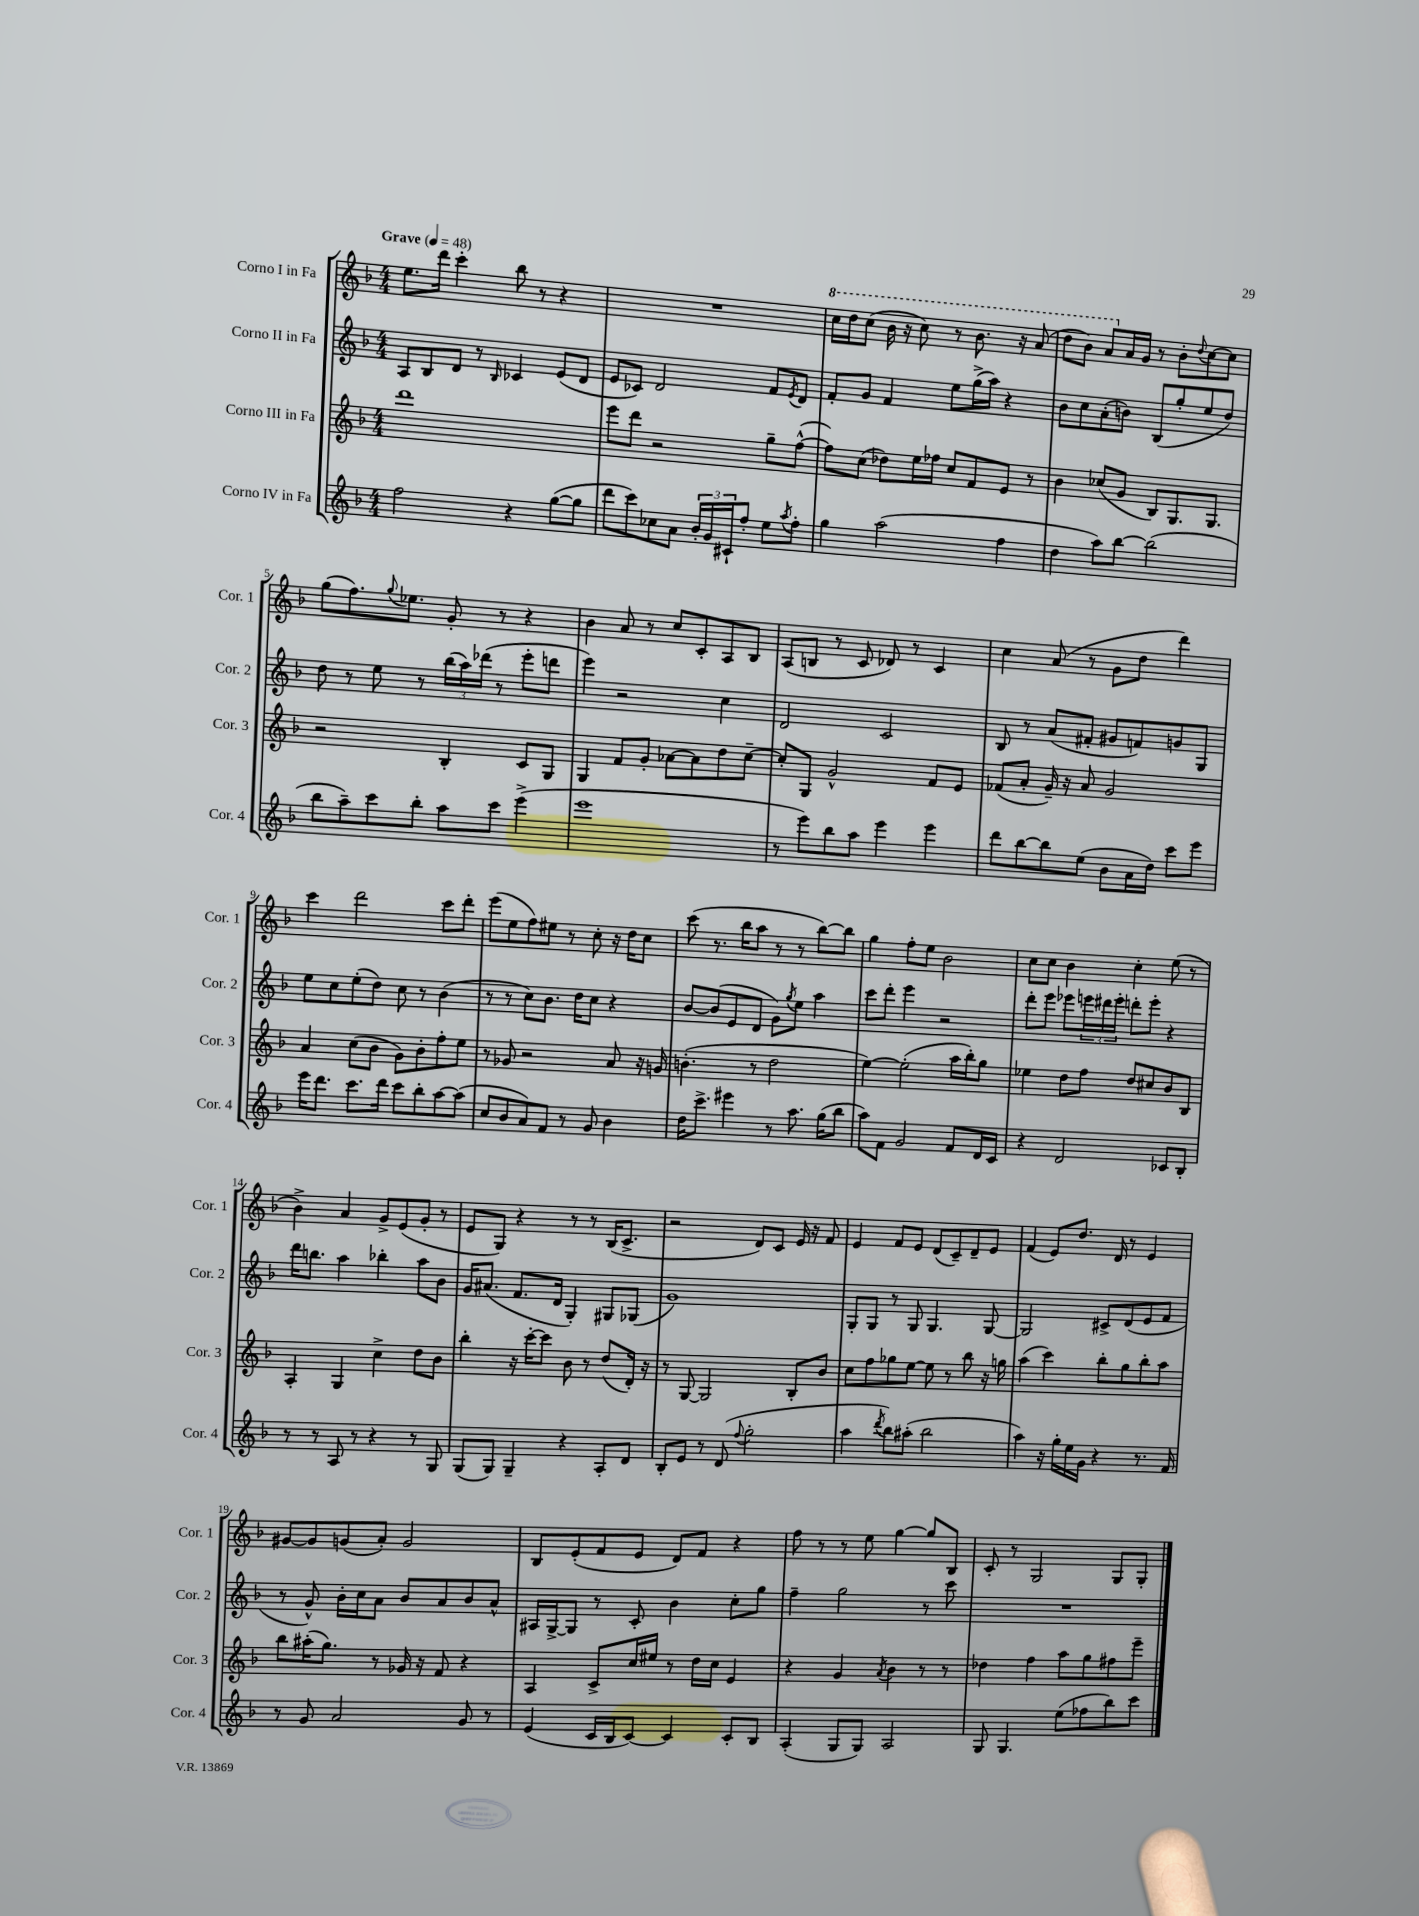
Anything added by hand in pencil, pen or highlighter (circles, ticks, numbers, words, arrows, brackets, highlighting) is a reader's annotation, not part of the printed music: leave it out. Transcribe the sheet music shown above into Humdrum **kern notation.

**kern	**kern	**kern	**kern
*part4	*part3	*part2	*part1
*staff4	*staff3	*staff2	*staff1
*I"Corno IV in Fa	*I"Corno III in Fa	*I"Corno II in Fa	*I"Corno I in Fa
*I'Cor. 4	*I'Cor. 3	*I'Cor. 2	*I'Cor. 1
*clefG2	*clefG2	*clefG2	*clefG2
*k[b-]	*k[b-]	*k[b-]	*k[b-]
*M4/4	*M4/4	*M4/4	*M4/4
*MM48	*MM48	*MM48	*MM48
=1	=1	=1	=1
!	!	!	!LO:TX:a:B:t=Grave
2ff\	1ddd	8A/L	8.ee\L
.	.	8B-/	.
.	.	.	16ddd\Jk
.	.	8d/J	4ccc'\
.	.	8r	.
.	.	16qqB-/	.
4r	.	4c-X/	8bb-\
.	.	.	8r
([8gg\L	.	(8e/L	4r
8gg\J]	.	8d/J	.
=2	=2	=2	=2
8ddd\L	8eee\L	8e/L	1r
8ccc\)	8ddd\J	8c-X/J)	.
8cc-X\	2r	2d/	.
8a\J	.	.	.
24b-'/LL	.	.	.
24g/	.	.	.
24c#X`/J	.	.	.
8ff'/J	.	.	.
8ee\L	8gg~\L	8f/L	.
8qaa/	.	8qe/	.
8ff'\J	([8ff^^\J	8d/J	.
=3	=3	=3	=3
*	*	*	*8va
4gg\	8ff\L])	8f'/L	16ccc\LL
.	.	.	16ddd\J
.	(8cc\J	8g/J	(8ccc\J
(2aa\	8dd-X\L)	4f/	16bb-\
.	.	.	16r
.	16ee\L	.	8ccc\)
.	16ff-X\JJ	.	.
.	8cc/L	8ee\L	8r
.	8f/	(16gg^\L	8.bb-\
.	.	16aa\JJ)	.
4ff\	8e/J	4r	.
.	.	.	16r
.	8r	.	(8aa/
=4	=4	=4	=4
4dd\	4b-\	8b-\L	8ddd\L
.	.	8cc\	8bb-\J)
8aa\L)	(8cc-X/L	(8a'\	8aa/L
*	*	*	*X8va
[8bb-\J	8g/J	8bn\J)	16a/L
.	.	.	16g/JJ
(2bb-\]	8B-/L)	(8B-/L	8r
.	8.G/	8gg'/	8b-'\L
.	.	.	8qqdd/
.	.	8ee/	[8cc\
.	8.G/J	.	.
.	.	8dd/J)	8cc\J]
!!LO:LB:g=z
=5	=5	=5	=5
8bb-\L	2r	8dd\	(8gg\L
8aa~\)	.	8r	8.ff\)
8ccc\	.	8ee\	.
.	.	.	8qqgg/
.	.	.	8.ee-X\J
8bb-'\J	.	8r	.
8aa\L	4B-'/	(24bb-\LL	8g'/
.	.	24aa\)	.
.	.	(24ddd-X\JJ	.
8ccc\J	.	8r	8r
(4eee^\	8c/L	8eee'\L	4r
.	8G/J	8dddn\J	.
=6	=6	=6	=6
1eee	4G/	4eee\)	4b-\
.	8f/L	2r	8a/
.	8g'/J	.	8r
.	[8a-X\L	.	8cc/L
.	8a-\]	.	8c'/
.	8dd\	4cc\	8A/
.	[8cc~\J	.	8B-/J
=7	=7	=7	=7
8r	8cc'/L]	2d/	(8A/L
8eee\L)	8G/J	.	8Bn/J
8bb-\	2g^^/	.	8r
8aa\J	.	.	8c/
4eee\	.	2c/	8d-X/)
.	.	.	8r
4eee\	8f/L	.	4c/
.	8e/J	.	.
=8	=8	=8	=8
8ddd\L	(8f-X/L	8B-/	4cc\
[8bb-\	8a'/J	8r	.
8bb-\]	16g~/)	(8a/L	(8a/
.	16r	.	.
(8ee\J	8a/	8f#X'/J	8r
8b-\L	2g/	8g#X/L	8g\L
16a\L	.	8fn/)	8dd\J
16dd\JJ)	.	.	.
8ccc\L	.	8gn/	4ddd\)
8eee\J	.	8G/J	.
!!LO:LB:g=z
=9	=9	=9	=9
16eee\KL	4a/	8ee\L	4ccc\
8.ddd\J	.	.	.
.	.	8cc\	.
8.ccc\L	(8cc\L	(8ee'\	2ddd\
.	8b-\J	8dd\J)	.
16ddd\Jk	.	.	.
8ccc\L	8g\L)	8cc\	.
8bb-'\	8b-'\	8r	.
[8aa\	8ff'\	(4b-\	8ccc\L
(8aa\J]	8ee\J	.	8ddd'\J
=10	=10	=10	=10
8cc/L	8r	8r	(8eee\L
8b-/	8g-X/	8r	8ee\
8a/)	2r	8cc\L)	8ff\)
8f/J	.	8.b-\J	8ee#X\J
8r	.	.	8r
.	.	16dd\KL	.
8g/	.	8cc\J	8cc'\
4b-\	8a/	4r	16r
.	.	.	16dd\KL
.	16r	.	8cc\J
.	16gn/	.	.
=11	=11	=11	=11
16dd\KL	(4.bn'\	[8b-/L	(8ccc\
8.ccc^\J	.	.	.
.	.	(8b-/]	8.r
4eee#X\	.	8e/	.
.	.	.	16bb-\KL
.	8r	8d/J	8aa\J
8r	2dd\	8g\L)	8r
.	.	8qgg/	.
8.aa\	.	8ee\J	8r
.	.	4aa\	[8bb-\L)
(16gg\KL	.	.	.
8bb-\J	.	.	8bb-\J]
=12	=12	=12	=12
8aa\L)	[4ee\)	8ccc\L	4gg\
8f\J	.	8ddd'\J	.
2g/	(2ee'\]	4eee\	8ff'\L
.	.	.	8ee\J
.	.	2r	2b-\
8f/L	16aa\LL	.	.
.	16bb-'\J)	.	.
16d/L	8gg\J	.	.
16c/JJ	.	.	.
=13	=13	=13	=13
4r	4ee-X\	8ddd'\L	8cc\L
.	.	8eee\J	8cc\J
2d/	8dd\L	8eee-X\L	4b-\
.	8ff\J	24eeen\L	.
.	.	24ddd#X\	.
.	.	24eee'\JJ	.
.	8dd/L	8dddn'\L	4cc'\
.	8cc#X/	8eee'\J	.
8c-X/L	8b-/	4r	(8ee\
8B-'/J	8B-/J	.	8r
!!LO:LB:g=z
=14	=14	=14	=14
8r	4A'/	16ddd\KL	4b-^\)
.	.	8.bbn\J	.
8r	.	.	.
8A/	4G/	4aa\	4a/
8r	.	.	.
4r	4cc^\	4bb-X'\	8g^/L
.	.	.	(8e/
8r	8dd\L	8aa\L	8g'/J
8G/	8b-\J	8b-\J	8r
=15	=15	=15	=15
(8G/L	4bb-'\	16g/KL	8e/L
.	.	(8.a#X/J	.
8G/J)	.	.	8G/J)
4G~/	16r	8.f/L	4r
.	[16ccc'\KL	.	.
.	8ccc\J]	.	.
.	.	16d/Jk	.
4r	8b-\	4G'/)	8r
.	8r	.	8r
8A'/L	(8dd/L	8G#X/L	(16B-/KL
.	.	.	8.c^/J
8d/J	16d'/Jk)	(8G-X/J	.
.	16r	.	.
=16	=16	=16	=16
8B-'/L	8r	1g)	2r
8e/J	[8G/	.	.
8r	2G/]	.	.
(8d/	.	.	.
8qqff/	.	.	.
2gg'\	.	.	8d/L)
.	.	.	8c/J
.	8B-'/L	.	16e/
.	.	.	16r
.	8b-/J	.	8f/
=17	=17	=17	=17
4aa\	8cc\L	8G'/L	4e/
.	8ff\	8G/J	.
8qddd/	.	.	.
8bb-\L)	8gg-X\	8r	8f/L
(8aa#X'\J	[8ee\J	8G/	8e/J
2bb-\	8ee\]	4.G/	(8d/L
.	8r	.	8c~/)
.	8bb-\	.	8d~/
.	16r	[8G/	8e/J
.	16ggn\	.	.
=18	=18	=18	=18
4aa\)	(4aa\	2G/]	(4f/
16r	4ccc\)	.	8e/L)
16gg'\LL	.	.	.
16ee\	.	.	8.dd/J
16g\JJ	.	.	.
4r	8bb-'\L	8c#X^/L	.
.	.	.	16d/
.	8gg\	(8d/	8r
8.r	8bb-'\	8e/	4e/
.	8aa\J	8f/J	.
16f/	.	.	.
!!LO:LB:g=z
=19	=19	=19	=19
8r	8bb-\L	8r	[8g#X/L
8g/	(16aa#X'\K	8g^^/)	8g#/]
.	8.gg\J)	.	.
2a/	.	16b-'\LL	(8gn/
.	.	16cc\J	.
.	8r	8a\J	8a'/J)
.	16g-X/	8b-/L	2g/
.	16r	.	.
.	8f/	8a/	.
8g/	4r	8b-/	.
8r	.	8a^^/J	.
=20	=20	=20	=20
(4e/	4A/	16A#X/LL	8B-/L
.	.	[16G^/J	.
.	.	8G/J]	(8e'/
16c/LL	8c^/L	8r	8f/
16B-/J	.	.	.
[8c/J)	16cc/L	8c'/	8e/J
.	16ee#X/JJ	.	.
4c/]	8r	4b-\	8d/L)
.	16dd\LL	.	8f/J
.	16cc\JJ	.	.
8c'/L	4e/	8cc'\L	4r
8B-/J	.	8gg\J	.
=21	=21	=21	=21
(4A'/	4r	4ff~\	8ff\
.	.	.	8r
8G/L	4g/	2gg\	8r
8G/J)	.	.	8ee\
.	8qa/	.	.
2A/	4b-\	.	[4gg\
.	8r	8r	8gg/L]
.	8r	8ccc\	8B-/J
=22	=22	=22	=22
8G/	4dd-X\	1r	8c'/
4.G/	.	.	8r
.	4ff\	.	2G/
(8ee\L	8aa\L	.	.
8ff-X\	8gg\	.	.
8bb-\)	8ff#X\	.	8G/L
8ccc\J	8eee~\J	.	8G'/J
==	==	==	==
*-	*-	*-	*-
